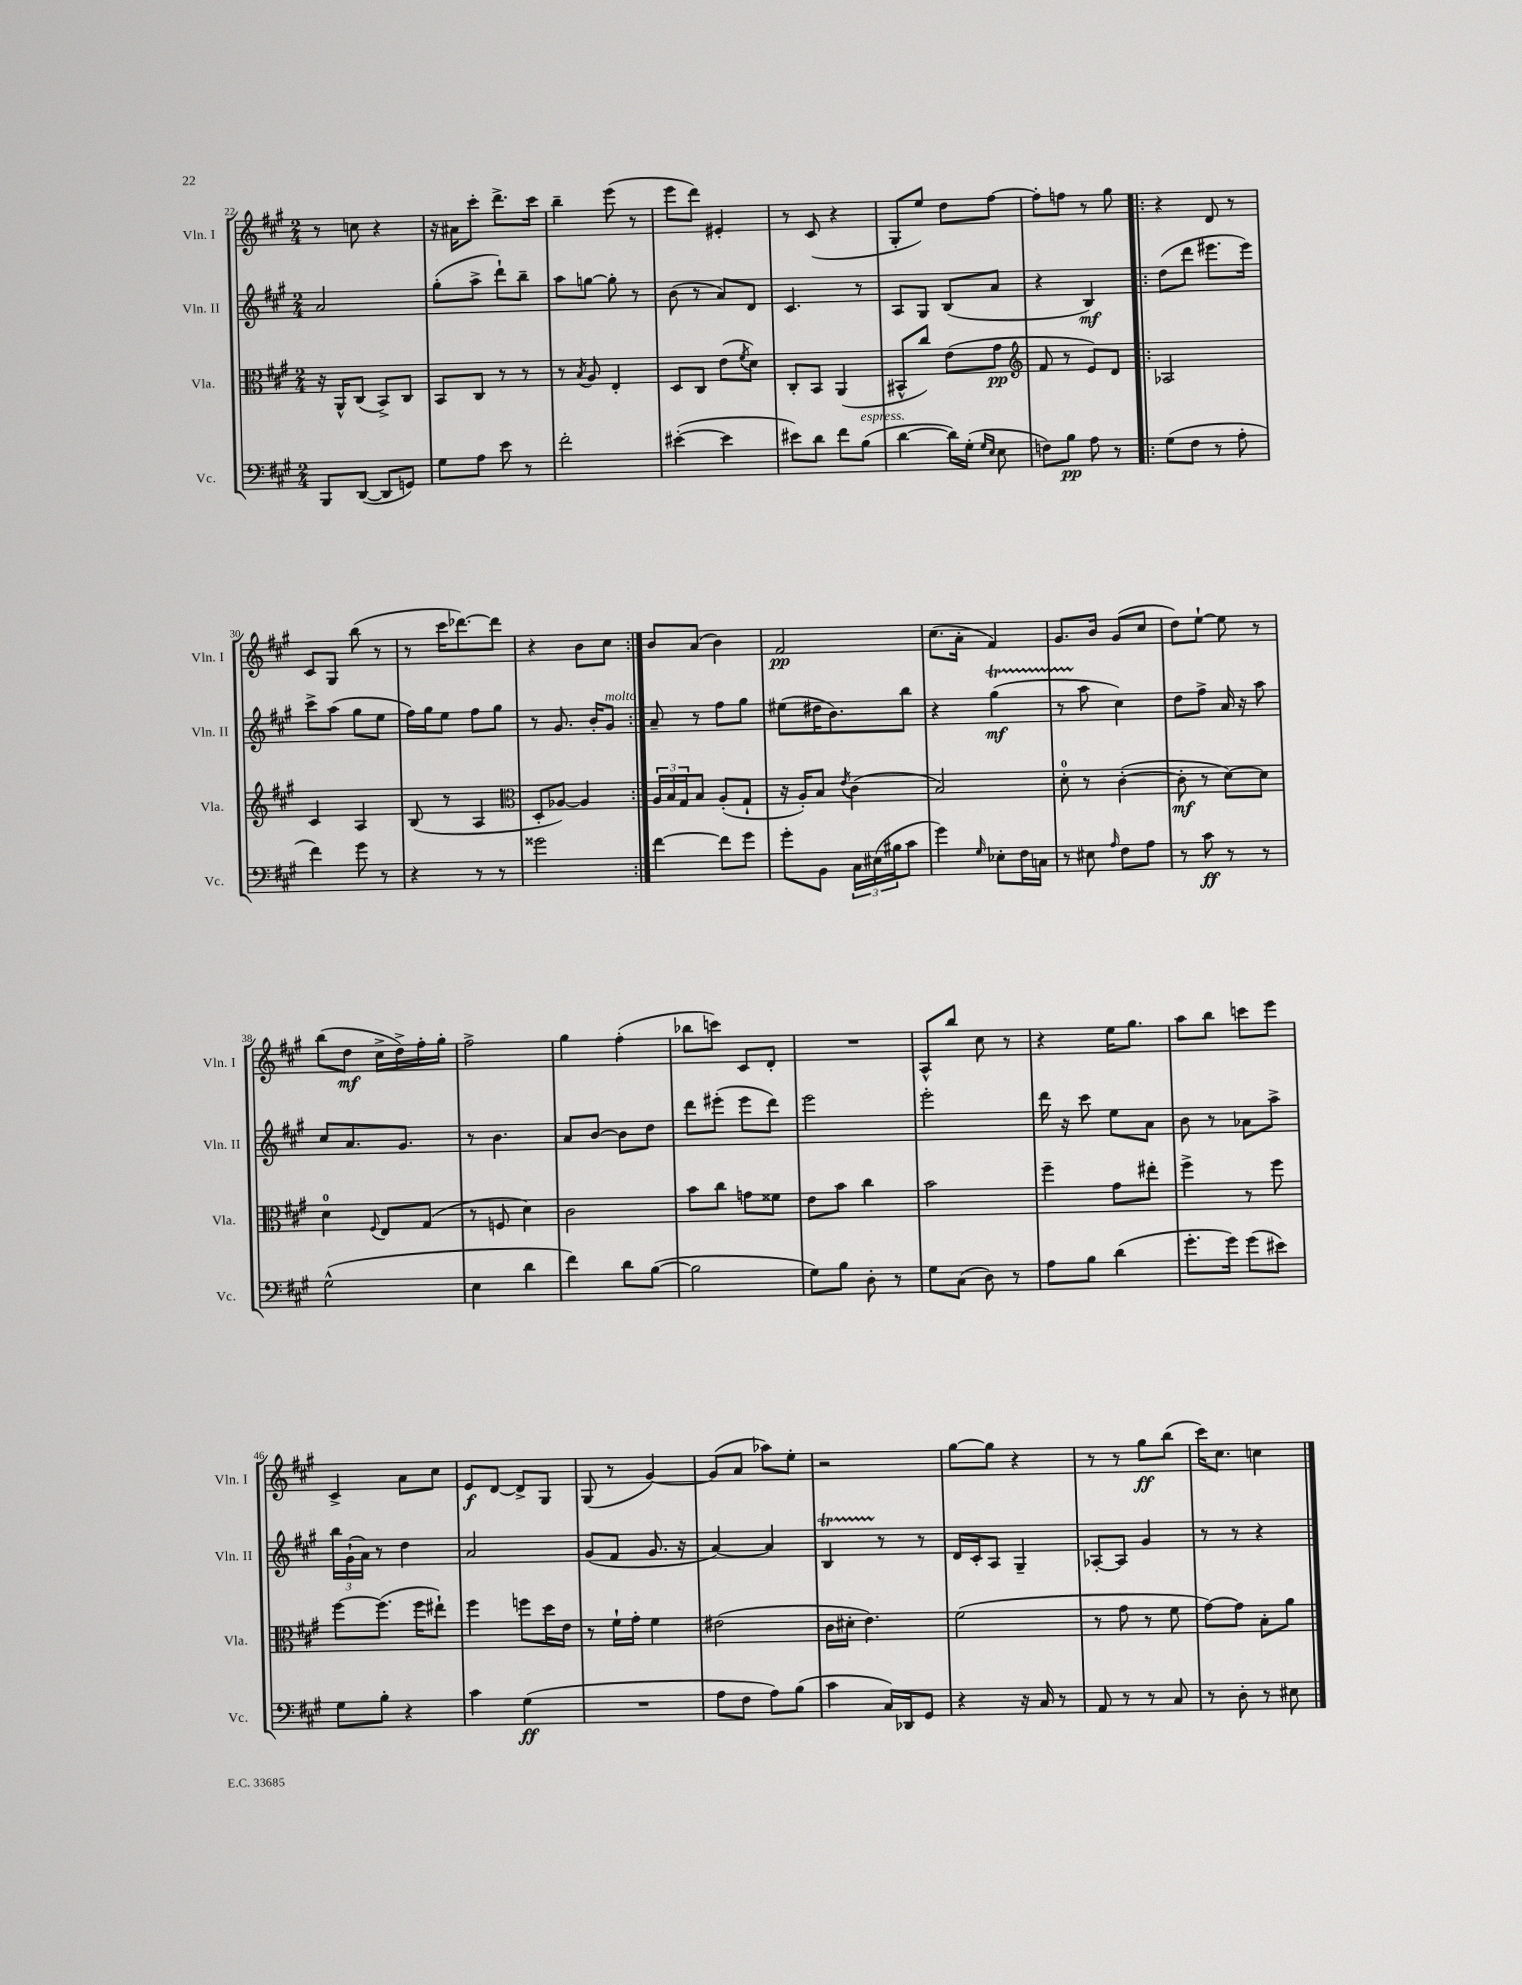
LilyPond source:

<<
\new StaffGroup <<
\new Staff = "s0" \with { instrumentName = "Vln. I" shortInstrumentName = "Vln. I" } {
    \clef treble \key a \major \numericTimeSignature \time 2/4
    r8 c''8 r4 |
    r16 ais'16 cis'''8-. d'''8.-> cis'''16 |
    b''4-- e'''8( r8 |
    e'''8 d'''8) eis'4-. |
    r8 cis'8( r4 |
    gis8-. e''8) d''8 fis''8~ |
    fis''8-. f''8 r8 gis''8 |
    \repeat volta 2 { r4 d'8 r8 |
    cis'8 gis8 b''8( r8 |
    r8 cis'''16 des'''8.~) des'''8 |
    r4 b'8 cis''8 | }
    b'8 a'8( b'4) |
    fis'2\pp |
    cis''8.( a'16-. fis'4) |
    gis'8. b'16 gis'8( cis''8 |
    d''8) e''8~-! e''8 r8 |
    b''8( d''8\mf cis''16-> d''16->) fis''16-. gis''16-. |
    fis''2-> |
    gis''4 fis''4-.( |
    bes''8 c'''8) cis'8 d'8-. |
    R2 |
    a8-^ b''8 cis''8 r8 |
    r4 e''16 gis''8. |
    a''8 b''8 c'''8 e'''8 |
    cis'4-> a'8 cis''8 |
    e'8\f d'8~ d'8-> gis8 |
    gis8( r8 gis'4~) |
    gis'8( a'8 aes''8) e''8-. |
    r2 |
    gis''8~ gis''8 r4 |
    r8 r8 gis''8\ff b''8( |
    cis'''16) cis''8. c''4 \bar "|." |
}
\new Staff = "s1" \with { instrumentName = "Vln. II" shortInstrumentName = "Vln. II" } {
    \clef treble \key a \major \numericTimeSignature \time 2/4
    a'2 |
    gis''8-.( a''8-> d'''8-!) b''8-- |
    a''8 g''8~ g''8-. r8 |
    b'8( r8 a'8) d'8 |
    cis'4. r8 |
    a8 gis8 b8( a'8 |
    r4 b4\mf) |
    \repeat volta 2 { d''8( d'''8 eis'''8. eis'''16) |
    cis'''8-> a''8( gis''8 e''8 |
    fis''16) gis''16 e''8 fis''8 gis''8 |
    r8 gis'8. b'16-. gis'8^\markup { \italic "molto" } | }
    a'8-- r8 fis''8 gis''8 |
    eis''8( dis''16 b'8.) b''8 |
    r4 gis''4\startTrillSpan\mf( |
    r8 a''8\stopTrillSpan cis''4) |
    d''8 fis''8-> a'16 r16 a''8 |
    cis''8 a'8. gis'8. |
    r8 b'4. |
    a'8 b'8~ b'8 d''8 |
    d'''8 eis'''8-.( eis'''8 d'''8) |
    e'''2 |
    e'''2-. |
    d'''16 r16 cis'''8 e''8 a'8 |
    b'8 r8 aes'8 a''8-> |
    \tuplet 3/2 { b''16 gis'16-!( a'16) } r8 d''4 |
    a'2 |
    gis'8( fis'8 gis'8. r16 |
    a'4~) a'4 |
    b4\startTrillSpan r8\stopTrillSpan r8 |
    d'16 cis'16-. a8 gis4-- |
    aes8~-. aes8 gis'4 |
    r8 r8 r4 \bar "|." |
}
\new Staff = "s2" \with { instrumentName = "Vla." shortInstrumentName = "Vla." } {
    \clef alto \key a \major \numericTimeSignature \time 2/4
    r16 a,16-^ cis8( b,8->) cis8 |
    b,8 cis8 r8 r8 |
    r8 \acciaccatura { b8 } a8 e4-. |
    d8 cis8 e'8( \acciaccatura { fis'8 } d'8) |
    cis8-. b,8 a,4( |
    bis,8-^ cis''8) e'8( gis'8\pp |
    \clef treble fis'8 r8 e'8) d'8 |
    \repeat volta 2 { aes2 |
    cis'4 a4 |
    b8( r8 a4 |
    \clef alto d8-. aes8~) aes4 | }
    \tuplet 3/2 { a16 b16 gis16 } b8 a8-.( gis8-! |
    r16 a16-.) b8 \acciaccatura { e'8 } cis'4( |
    b2) |
    d'8-0-. r8 cis'4~-.( |
    cis'8-.\mf r8 d'8~) d'8 |
    d'4-0 \appoggiatura { fis8 } e8 gis8( |
    r8 f8 d'4) |
    cis'2 |
    b'8 cis''8 g'8 fisis'8 |
    e'8 b'8 cis''4 |
    b'2 |
    fis''4-- gis'8 eis''8-. |
    fis''4-> r8 fis''8 |
    fis''8~ fis''8.( fis''16 eis''8-!) |
    fis''4 f''8 d''16 e'16 |
    r8 fis'16-! gis'16-. fis'4 |
    eis'2( |
    cis'16 dis'16-. e'4.) |
    fis'2( |
    r8 gis'8 r8 fis'8 |
    gis'8~) gis'8 b8-. a'8 \bar "|." |
}
\new Staff = "s3" \with { instrumentName = "Vc." shortInstrumentName = "Vc." } {
    \clef bass \key a \major \numericTimeSignature \time 2/4
    b,,8 d,8~( d,8 g,8) |
    gis8 a8 e'8 r8 |
    fis'2-. |
    eis'4~-.( eis'4 |
    eis'8) d'8 fis'8 b8^\markup { \italic "espress." }( |
    d'4~ d'16) gis16-.( \grace { gis16 e16 } e8 |
    f8) b8\pp a8 r8 |
    \repeat volta 2 { gis8( fis8 r8 a8-. |
    fis'4) gis'8 r8 |
    r4 r8 r8 |
    gisis'2 | }
    fis'4~ fis'8 gis'8 |
    gis'8-. b,8 \tuplet 3/2 { cis16 eis16( bis16 } cis'8 |
    gis'4) \grace { gis16 } ees8-. fis16 c16 |
    r8 eis8 \grace { a16 } fis8 a8 |
    r8 cis'8\ff r8 r8 |
    gis2-^( |
    e4 d'4 |
    fis'4) d'8 b8~( |
    b2 |
    gis8) b8 d8-. r8 |
    gis8 cis8( d8) r8 |
    a8 b8 d'4( |
    gis'8.-. gis'16) gis'8( eis'8) |
    gis8 b8-. r4 |
    cis'4 gis4\ff( |
    R2 |
    a8 fis8 a8) b8( |
    cis'4 cis16) des,16 gis,8 |
    r4 r16 cis16 r8 |
    a,8 r8 r8 cis8 |
    r8 d8-. r8 eis8 \bar "|." |
}
>>
>>
\layout { \context { \Score currentBarNumber = #22 } }
